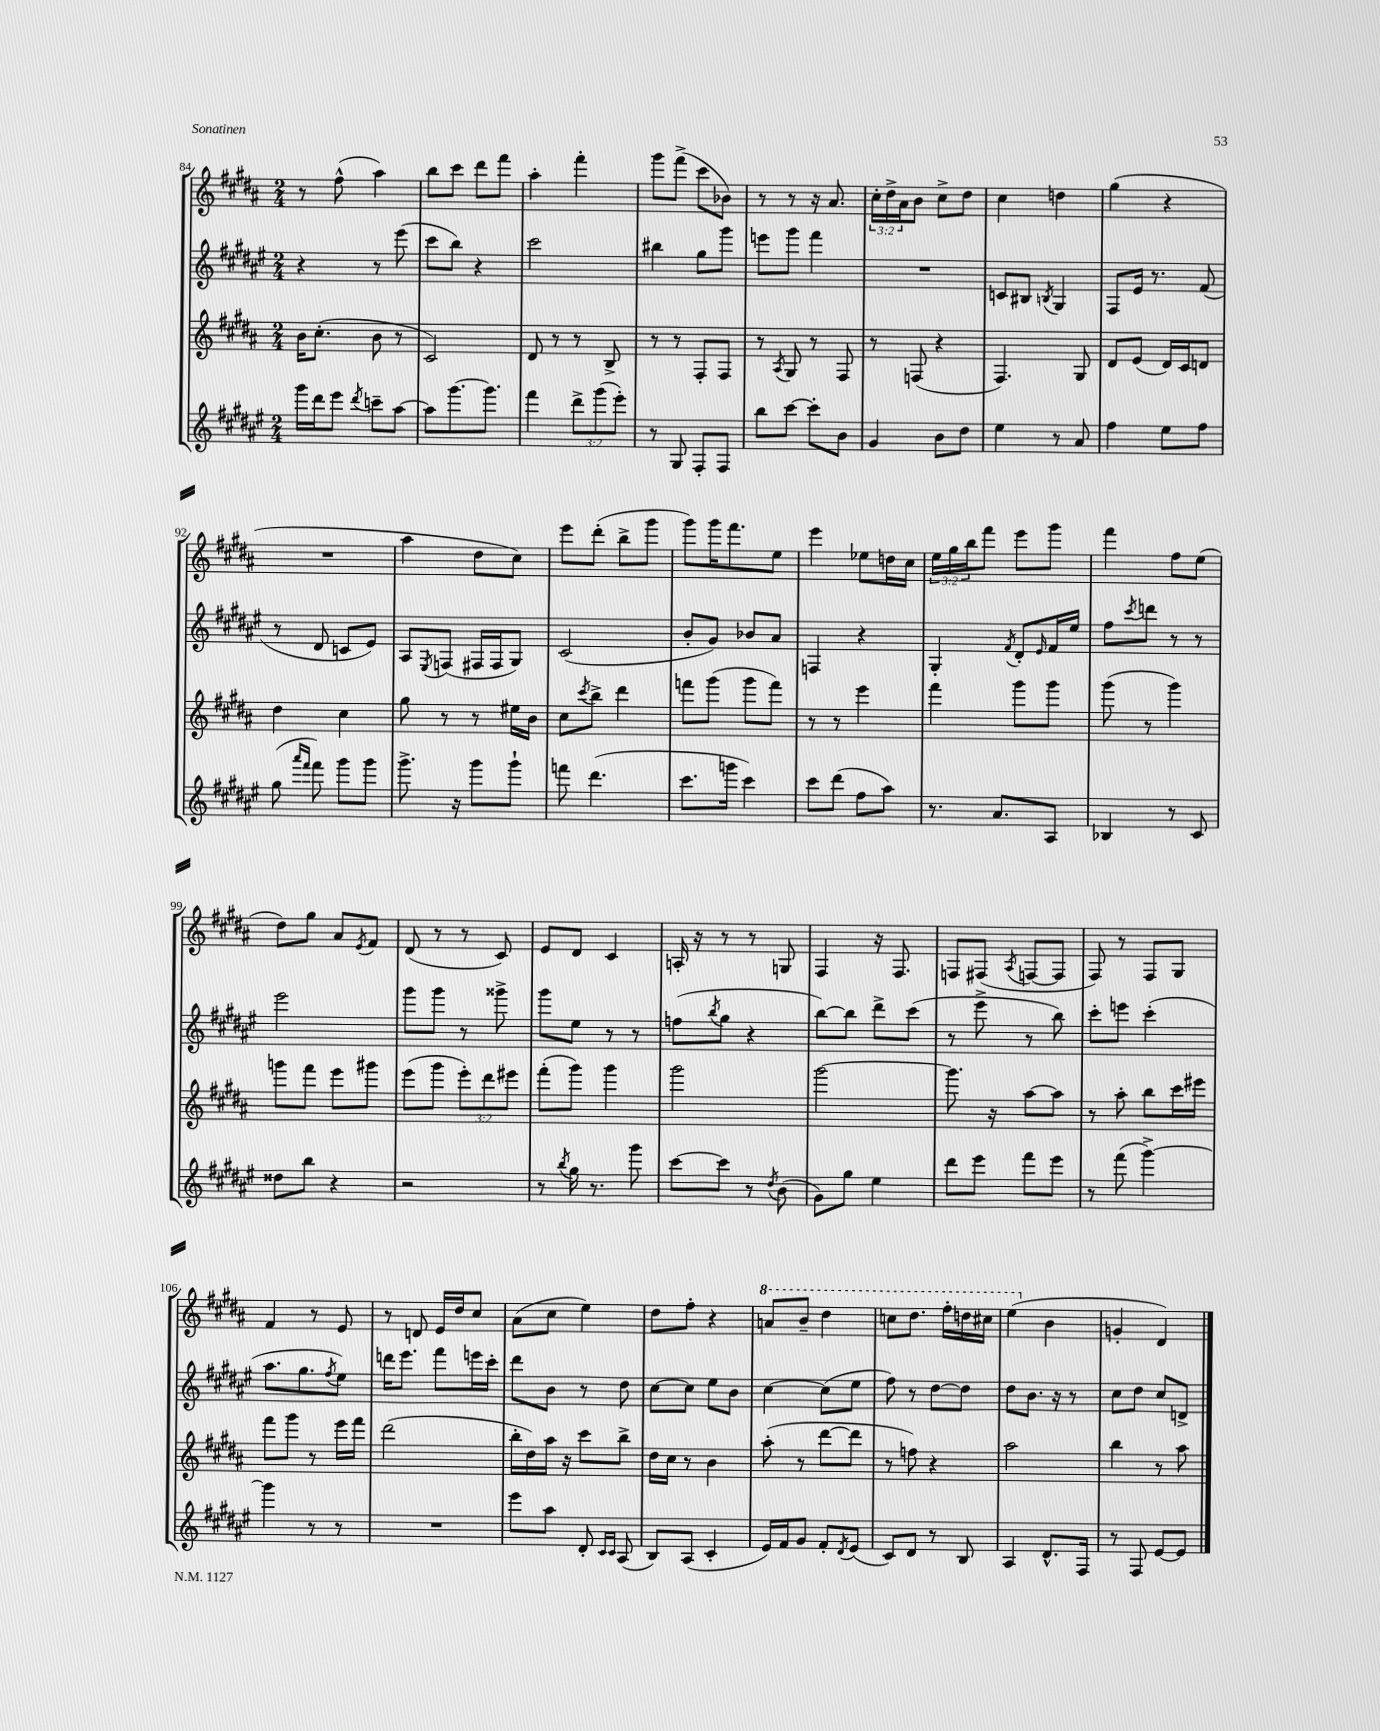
<<
\new StaffGroup <<
\new Staff = "s0" {
    \clef treble \key b \major \numericTimeSignature \time 2/4 \override Staff.TupletNumber.text = #tuplet-number::calc-fraction-text
    r8 fis''8-^( ais''4) |
    b''8 cis'''8 dis'''8 fis'''8 |
    ais''4-. fis'''4-. |
    gis'''8 fis'''8->( cis'''8 bes'8) |
    r8 r8 r16 ais'8. |
    \tuplet 3/2 { cis''16-. dis''16-> ais'16 } b'8 cis''8-> dis''8 |
    cis''4 d''4 |
    gis''4( r4 |
    R2 |
    ais''4 dis''8 cis''8) |
    e'''8 dis'''8-.( b''8-> gis'''8 |
    gis'''8) gis'''16 fis'''8. e''8 |
    e'''4 ees''8 d''16 cis''16 |
    \tuplet 3/2 { e''16 gis''16 b''16 } fis'''8 e'''8 gis'''8 |
    fis'''4 fis''8 e''8( |
    dis''8) gis''8 ais'8 \acciaccatura { e'8 } fis'8 |
    dis'8( r8 r8 cis'8) |
    e'8 dis'8 cis'4 |
    a16-. r16 r8 r8 g8 |
    fis4 r16 fis8. |
    f8 fis8( \acciaccatura { ais8 } f8~ f8 |
    fis8) r8 fis8 gis8 |
    fis'4 r8 e'8 |
    r8 d'8 e'16 dis''16 cis''8 |
    ais'8( cis''8 e''4) |
    dis''8 fis''8-. r4 |
    \ottava #1 a''8 b''8-- dis'''4 |
    c'''8 dis'''8. fis'''16-. d'''16 cis'''16 |
    e'''4( \ottava #0 b'4 |
    g'4-. dis'4) \bar "|." |
}
\new Staff = "s1" {
    \clef treble \key fis \major \numericTimeSignature \time 2/4
    r4 r8 eis'''8( |
    cis'''8 b''8) r4 |
    cis'''2 |
    bis''4 gis''8 gis'''8 |
    e'''8 gis'''8 fis'''4 |
    R2 |
    c'8 bis8 \acciaccatura { b8 } gis4 |
    fis8 eis'16 r8. fis'8( |
    r8 dis'8 c'8 eis'8) |
    ais8 \acciaccatura { eis8 } f8( fis16 fis16 gis8) |
    cis'2( |
    b'8-. gis'8) bes'8 ais'8 |
    f4 r4 |
    gis4-. \acciaccatura { fis'8 } dis'8-. \grace { eis'16 } fis'16 eis''16 |
    fis''8 \acciaccatura { cis'''8 } d'''8 r8 r8 |
    eis'''2 |
    gis'''8 gis'''8 r8 gisis'''8-> |
    gis'''8 eis''8 r8 r8 |
    f''8( \acciaccatura { b''8 } gis''8 r4 |
    b''8~) b''8 dis'''8-> cis'''8( |
    r8 eis'''8-> r8 b''8) |
    cis'''8-. e'''8 cis'''4-.( |
    ais''8. gis''8. \acciaccatura { fis''8 } eis''8) |
    d'''16 eis'''8. fis'''8 e'''16 cis'''16-. |
    dis'''8 b'8 r8 dis''8 |
    cis''8~ cis''8 eis''8 b'8 |
    cis''4~ cis''8( eis''8 |
    fis''8) r8 dis''8~ dis''8 |
    dis''8 b'8. r16 r8 |
    cis''8 dis''8 cis''8 d'8-> \bar "|." |
}
\new Staff = "s2" {
    \clef treble \key b \major \numericTimeSignature \time 2/4 \override Staff.TupletNumber.text = #tuplet-number::calc-fraction-text
    b'16 cis''8.-.( b'8 r8 |
    cis'2) |
    dis'8 r8 r8 b8-> |
    r8 r8 fis8-. fis8 |
    r8 \acciaccatura { ais8 } gis8 r8 fis8 |
    r8 f8( r4 |
    fis4.) gis8 |
    dis'8 e'8( dis'16) cis'16 d'8 |
    dis''4 cis''4 |
    gis''8 r8 r8 eis''16 b'16 |
    cis''8 \acciaccatura { cis'''8 } b''8-> dis'''4 |
    f'''8 gis'''8( gis'''8 f'''8) |
    r8 r8 e'''4 |
    fis'''4 gis'''8 gis'''8 |
    gis'''8( r8 gis'''4) |
    g'''8 fis'''8 e'''8 gis'''8 |
    e'''8( gis'''8 \tuplet 3/2 { e'''8-.) dis'''8 eis'''8 } |
    fis'''8-.( gis'''8) gis'''4 |
    gis'''2 |
    gis'''2~ |
    gis'''8. r16 ais''8~ ais''8 |
    r8 ais''8-. b''8 cis'''16 eis'''16 |
    fis'''8 gis'''8 r8 e'''16 fis'''16 |
    dis'''2( |
    b''16-. dis''16) ais''16 r16 cis'''8 b''8-> |
    dis''16 cis''16 r8 b'4 |
    ais''8-.( r8 dis'''8~ dis'''8 |
    r8 f''8) r4 |
    ais''2 |
    b''4 r8 ais''8 \bar "|." |
}
\new Staff = "s3" {
    \clef treble \key fis \major \numericTimeSignature \time 2/4 \override Staff.TupletNumber.text = #tuplet-number::calc-fraction-text
    gis'''16 dis'''16 eis'''8 \acciaccatura { dis'''8 } c'''8-- ais''8~ |
    ais''8 gis'''8.~ gis'''8. |
    fis'''4 \tuplet 3/2 { dis'''8-> gis'''8( eis'''8-.) } |
    r8 gis8 fis8-. fis8 |
    b''8 cis'''8~ cis'''8-. b'8 |
    gis'4 b'8 dis''8 |
    eis''4 r8 ais'8 |
    fis''4 eis''8 fis''8 |
    gis''8( \grace { ais'''16 fis'''16 } fis'''8) gis'''8 gis'''8 |
    gis'''8.-> r16 gis'''8 gis'''8-! |
    f'''8 dis'''4.( |
    cis'''8. g'''16 cis'''4) |
    cis'''8 dis'''8( fis''8 ais''8) |
    r8. ais'8. ais8 |
    bes4 r8 cis'8 |
    disis''8 b''8 r4 |
    r2 |
    r8 \acciaccatura { b''8 } gis''16 r8. gis'''8 |
    cis'''8~ cis'''8 r8 \acciaccatura { dis''8 } b'8( |
    gis'8) gis''8 eis''4 |
    dis'''8 eis'''8 fis'''8 eis'''8 |
    r8 fis'''8( gis'''4~->) |
    gis'''4 r8 r8 |
    R2 |
    eis'''8 ais''8 dis'8-. \grace { cis'16 cis'16 } ais8( |
    b8) ais8( cis'4-. |
    eis'16) fis'16 gis'8 fis'8-. \acciaccatura { dis'8 } eis'8( |
    cis'8) dis'8 r8 b8 |
    ais4 dis'8.-^ fis16 |
    r8 fis8 eis'8~ eis'8 \bar "|." |
}
>>
>>
\layout { \context { \Score currentBarNumber = #84 } }
